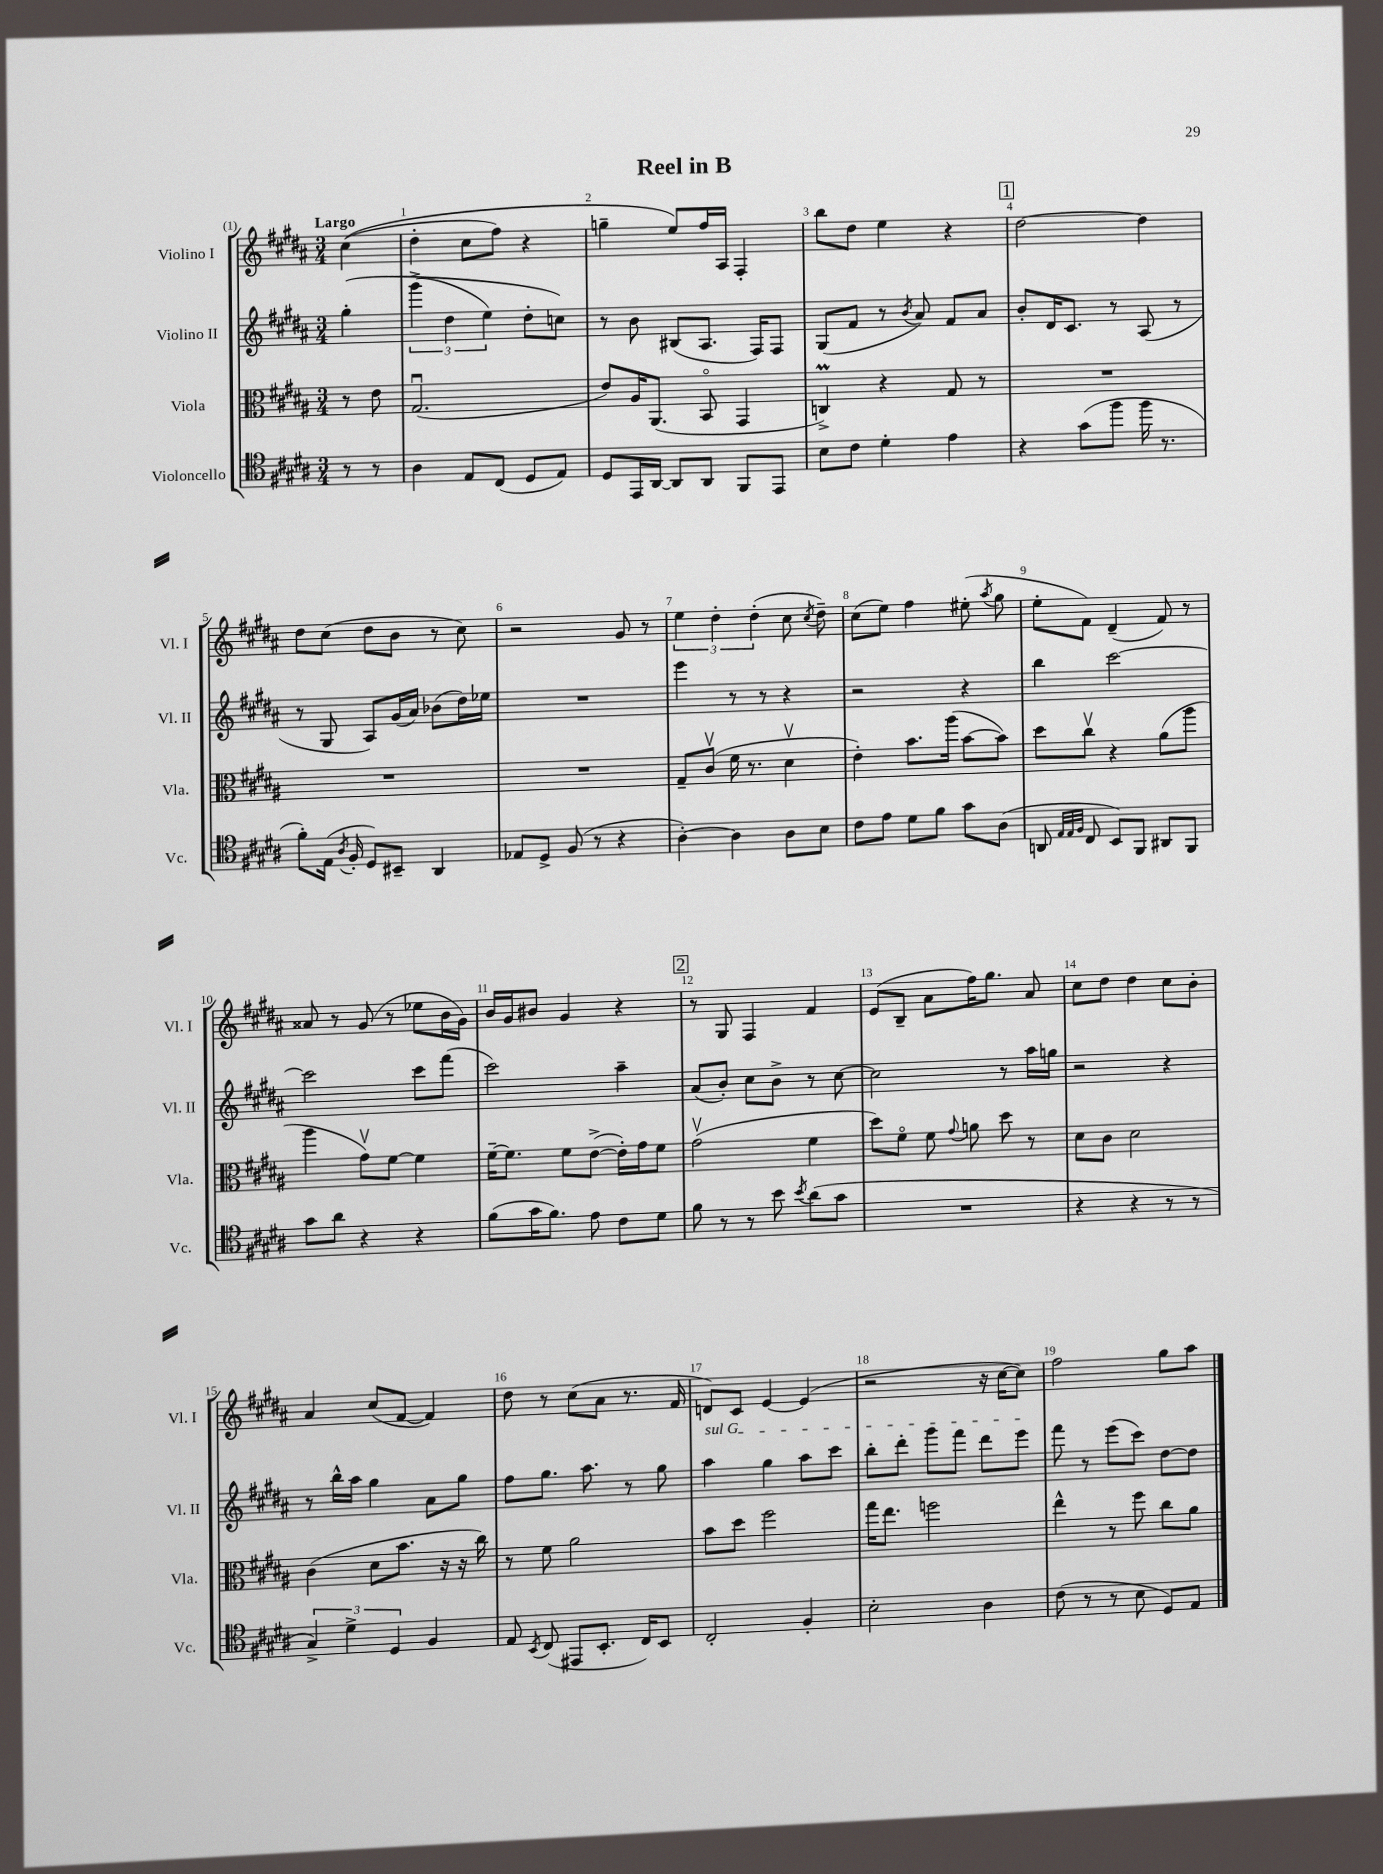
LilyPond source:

\header { title = "Reel in B" }
<<
\new StaffGroup <<
\new Staff = "s0" \with { instrumentName = "Violino I" shortInstrumentName = "Vl. I" } {
    \clef treble \key b \major \numericTimeSignature \time 3/4 \partial 4 \tempo "Largo"
    \autoBeamOff cis''4(\( |
    dis''4-. cis''8[ fis''8]) r4 |
    g''4-- e''8[\) fis''16 ais16] fis4-. |
    b''8[ dis''8] e''4 r4 |
    \mark \markup { \box "1" } dis''2~ dis''4 |
    dis''8[ cis''8]( dis''8[ b'8] r8 cis''8) |
    r2 gis'8 r8 |
    \tuplet 3/2 { e''4 dis''4-. dis''4-.( } cis''8 \acciaccatura { cis''8 } dis''8--) |
    cis''8[( e''8]) fis''4 eis''8-.( \acciaccatura { ais''8 } gis''8 |
    e''8[-. fis'8]) dis'4--( fis'8) r8 |
    aisis'8 r8 gis'8( r8 ees''8[ b'16 gis'16]) |
    b'16[ gis'16 bis'8] gis'4 r4 |
    \mark \markup { \box "2" } r8 gis8 fis4 fis'4 |
    e'8[( b8]-- ais'8[ fis''16) gis''8.] ais'8 |
    cis''8[ dis''8] dis''4 cis''8[ b'8]-. |
    ais'4 cis''8[( fis'8]~ fis'4) |
    dis''8 r8 cis''8[( ais'8] r8. fis'16 |
    d'8[) cis'8] e'4~ e'4( |
    r2 r16 cis''16[~ cis''8]) |
    fis''2 gis''8[ ais''8] \bar "|." |
}
\new Staff = "s1" \with { instrumentName = "Violino II" shortInstrumentName = "Vl. II" } {
    \clef treble \key b \major \numericTimeSignature \time 3/4 \partial 4
    \autoBeamOff gis''4-.\( |
    \tuplet 3/2 { gis'''4->( dis''4 e''4) } dis''8[-. c''8]\) |
    r8 b'8 bis8[( ais8.] fis16[) fis8] |
    gis8[( fis'8] r8 \acciaccatura { b'8 } ais'8) fis'8[ ais'8] |
    \mark \markup { \box "1" } b'8[-. dis'16 cis'8.] r8 ais8( r8 |
    r8 gis8 ais8[) gis'16( ais'16]) bes'8[( dis''16) ees''16] |
    R2. |
    e'''4 r8 r8 r4 |
    r2 r4 |
    b''4 cis'''2~ |
    cis'''2 cis'''8[ fis'''8]( |
    cis'''2) ais''4-- |
    \mark \markup { \box "2" } ais'8[( b'8]-.) cis''8[ b'8]-> r8 cis''8~ |
    cis''2 r8 ais''16[ g''16] |
    r2 r4 |
    r8 b''16[-^ ais''16] gis''4 ais'8[ gis''8] |
    fis''8[ gis''8.] ais''8. r8 gis''8 |
    \once \override TextSpanner.bound-details.left.text = \markup { \italic "sul G" } ais''4\startTextSpan gis''4 ais''8[ cis'''8] |
    b''8[-. dis'''8]-. gis'''8[ fis'''8] dis'''8[ e'''8]\stopTextSpan |
    fis'''8 r8 e'''8[( cis'''8]) dis''8[~ dis''8] \bar "|." |
}
\new Staff = "s2" \with { instrumentName = "Viola" shortInstrumentName = "Vla." } {
    \clef alto \key b \major \numericTimeSignature \time 3/4 \partial 4
    \autoBeamOff r8 e'8 |
    gis2.\downbow( |
    e'8[) ais16 ais,8.]( b,8\flageolet gis,4 |
    c4->\prall) r4 gis8 r8 |
    \mark \markup { \box "1" } R2. |
    R2. |
    R2. |
    gis8[-- cis'8]\upbow( fis'16 r8. dis'4\upbow |
    e'4-.) b'8.[ ais''16]( b'8[~ b'8]) |
    dis''8[ cis''8]\upbow r4 ais'8[( ais''8] |
    ais''4 gis'8[\upbow) fis'8]~ fis'4 |
    fis'16[~-- fis'8.] fis'8[ e'8]~->( e'16[-.) gis'16 fis'8] |
    \mark \markup { \box "2" } gis'2\upbow( fis'4 |
    dis''8[) fis'8]\flageolet fis'8 \appoggiatura { gis'8 } a'8 dis''8 r8 |
    dis'8[ cis'8] dis'2 |
    cis'4( dis'8[ b'8.] r16 r16 cis''16) |
    r8 fis'8 ais'2 |
    b'8[ dis''8] fis''2 |
    gis''16[ e''8.] f''2 |
    e''4-^ r8 fis''8 cis''8[ ais'8] \bar "|." |
}
\new Staff = "s3" \with { instrumentName = "Violoncello" shortInstrumentName = "Vc." } {
    \clef tenor \key b \major \numericTimeSignature \time 3/4 \partial 4
    \autoBeamOff r8 r8 |
    ais4 e8[ cis8]( dis8[ e8]) |
    dis8[ e,16 ais,16]~ ais,8[ ais,8] fis,8[ e,8] |
    b8[ cis'8] dis'4-. e'4 |
    \mark \markup { \box "1" } r4 gis'8[( fis''8] fis''16 r8. |
    fis'8[-.) e16]( \acciaccatura { ais8 } fis16-. dis8[) bis,8]-- ais,4 |
    ees8[ dis8]-> fis8( r8 r4 |
    ais4~-.) ais4 ais8[ b8] |
    cis'8[ e'8] dis'8[ fis'8] gis'8[ ais8]( |
    a,8 \grace { e32[ e32 fis32] } cis8 b,8[) fis,8] ais,8[ fis,8] |
    gis'8[ ais'8] r4 r4 |
    fis'8[( gis'16 fis'8.]) e'8 cis'8[ dis'8] |
    \mark \markup { \box "2" } fis'8 r8 r8 b'8 \acciaccatura { b'8 } ais'8[( gis'8] |
    R2. |
    r4 r4 r8 r8 |
    \tuplet 3/2 { gis4->) dis'4-> dis4 } fis4 |
    e8 \acciaccatura { b,8 } cis8( eis,8[ b,8.]-. cis16[) b,8] |
    cis2-. fis4-. |
    b2-. ais4 |
    cis'8( r8 r8 b8 dis8[) e8] \bar "|." |
}
>>
>>
\layout { \context { \Score \override BarNumber.break-visibility = ##(#f #t #t) barNumberVisibility = #all-bar-numbers-visible } }
